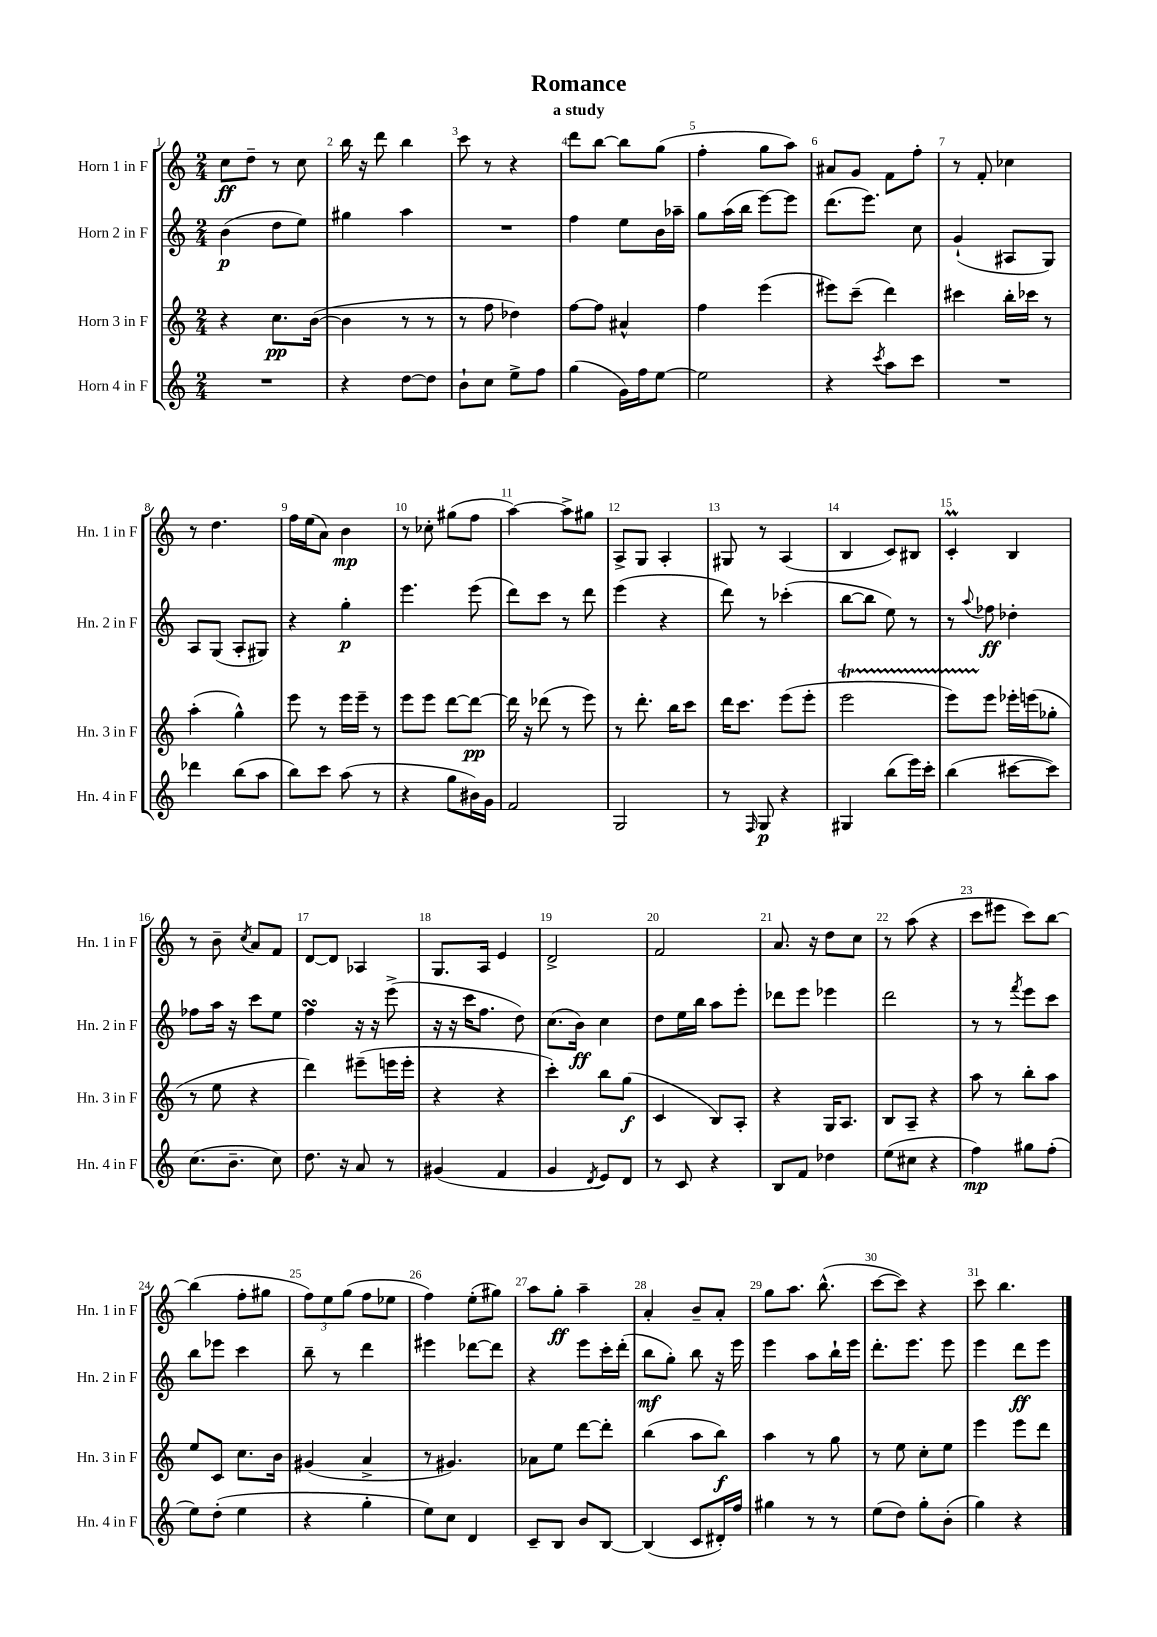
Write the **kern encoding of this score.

**kern	**dynam	**kern	**dynam	**kern	**dynam	**kern	**dynam
*part4	*part4	*part3	*part3	*part2	*part2	*part1	*part1
*staff4	*staff4	*staff3	*staff3	*staff2	*staff2	*staff1	*staff1
*I"Horn 4 in F	*	*I"Horn 3 in F	*	*I"Horn 2 in F	*	*I"Horn 1 in F	*
*I'Hn. 4 in F	*	*I'Hn. 3 in F	*	*I'Hn. 2 in F	*	*I'Hn. 1 in F	*
*clefG2	*	*clefG2	*	*clefG2	*	*clefG2	*
*k[]	*	*k[]	*	*k[]	*	*k[]	*
*M2/4	*	*M2/4	*	*M2/4	*	*M2/4	*
=1	=1	=1	=1	=1	=1	=1	=1
2r	.	4r	.	(4b\	p	8cc\L	ff
.	.	.	.	.	.	8dd~\J	.
.	.	8.cc\L	pp	8dd\L	.	8r	.
.	.	.	.	8ee\J)	.	8cc\	.
.	.	([16b\Jk	.	.	.	.	.
=2	=2	=2	=2	=2	=2	=2	=2
4r	.	4b\]	.	4gg#X\	.	16bb\	.
.	.	.	.	.	.	16r	.
.	.	.	.	.	.	8ddd\	.
[8dd\L	.	8r	.	4aa\	.	4bb\	.
8dd\J]	.	8r	.	.	.	.	.
=3	=3	=3	=3	=3	=3	=3	=3
8b`\L	.	8r	.	2r	.	8ccc\	.
8cc\J	.	8ff\	.	.	.	8r	.
8ee^\L	.	4dd-X\)	.	.	.	4r	.
8ff\J	.	.	.	.	.	.	.
=4	=4	=4	=4	=4	=4	=4	=4
(4gg\	.	[8ff\L	.	4ff\	.	8ddd\L	.
.	.	8ff\J]	.	.	.	[8bb\J	.
16g\LL)	.	4a#X^^/	.	8ee\L	.	8bb\L]	.
16ff\J	.	.	.	.	.	.	.
[8ee\J	.	.	.	16b\L	.	(8gg\J	.
.	.	.	.	16aa-X~\JJ	.	.	.
=5	=5	=5	=5	=5	=5	=5	=5
2ee\]	.	4ff\	.	8gg\L	.	4ff'\	.
.	.	.	.	(16aa\L	.	.	.
.	.	.	.	16bb\JJ	.	.	.
.	.	(4eee\	.	[8eee\L)	.	8gg\L	.
.	.	.	.	8eee\J]	.	8aa\J)	.
=6	=6	=6	=6	=6	=6	=6	=6
4r	.	8eee#X\L)	.	(8.ddd\L	.	8a#X/L	.
.	.	(8ccc~\J	.	.	.	8g/J	.
.	.	.	.	8.eee\J)	.	.	.
8qccc/	.	.	.	.	.	.	.
8aa\L	.	4ddd\)	.	.	.	8f\L	.
8ccc\J	.	.	.	8cc\	.	8ff'\J	.
=7	=7	=7	=7	=7	=7	=7	=7
2r	.	4ccc#X\	.	(4g`/	.	8r	.
.	.	.	.	.	.	8f'/	.
.	.	16bb'\LL	.	8A#X/L	.	4cc-X\	.
.	.	16ccc-X\JJ	.	.	.	.	.
.	.	8r	.	8G/J)	.	.	.
!!LO:LB:g=z
=8	=8	=8	=8	=8	=8	=8	=8
4ddd-X\	.	(4aa'\	.	8A/L	.	8r	.
.	.	.	.	(8G/J	.	4.dd\	.
(8bb\L	.	4gg^^\)	.	8A'/L	.	.	.
8aa\J	.	.	.	8G#X/J)	.	.	.
=9	=9	=9	=9	=9	=9	=9	=9
8bb\L)	.	8eee\	.	4r	.	16ff\LL	.
.	.	.	.	.	.	(16ee\J	.
8ccc\J	.	8r	.	.	.	8a\J)	.
(8aa\	.	16eee\LL	.	4gg'\	p	4b\	mp
.	.	16eee~\JJ	.	.	.	.	.
8r	.	8r	.	.	.	.	.
=10	=10	=10	=10	=10	=10	=10	=10
4r	.	8eee\L	.	4.eee\	.	8r	.
.	.	8eee\J	.	.	.	8cc-X'\	.
8gg\L	.	[8ddd\L	.	.	.	(8gg#X\L	.
16b#X\L)	.	8ddd\J_	pp	(8eee\	.	8ff\J	.
16g\JJ	.	.	.	.	.	.	.
=11	=11	=11	=11	=11	=11	=11	=11
2f/	.	16ddd\]	.	8ddd\L)	.	[4aa\)	.
.	.	16r	.	.	.	.	.
.	.	(8ddd-X\	.	8ccc\J	.	.	.
.	.	8r	.	8r	.	8aa^\L]	.
.	.	8eee\)	.	8ddd\	.	8gg#X\J	.
=12	=12	=12	=12	=12	=12	=12	=12
2G/	.	8r	.	(4eee\	.	8A^/L	.
.	.	8.ddd'\	.	.	.	8G/J	.
.	.	.	.	4r	.	4A'/	.
.	.	16bb\KL	.	.	.	.	.
.	.	8ccc\J	.	.	.	.	.
=13	=13	=13	=13	=13	=13	=13	=13
8r	.	16ddd\KL	.	8ddd\)	.	8G#X/	.
.	.	8.ccc\J	.	.	.	.	.
16qqF/	.	.	.	.	.	.	.
8G/	p	.	.	8r	.	8r	.
4r	.	(8eee\L	.	(4ccc-X'\	.	(4A/	.
.	.	8eee'\J	.	.	.	.	.
=14	=14	=14	=14	=14	=14	=14	=14
4G#X/	.	2eeet\	.	[8bb\L	.	4B/	.
.	.	.	.	8bb\J]	.	.	.
(8bb\L	.	.	.	8ee\)	.	8c/L)	.
16eee\L)	.	.	.	8r	.	8B#X/J	.
16ccc'\JJ	.	.	.	.	.	.	.
=15	=15	=15	=15	=15	=15	=15	=15
(4bb\	.	8eeeTTT\L)	.	8r	.	4cM'/	.
.	.	.	.	8qqaa/	.	.	.
.	.	8eee\J	.	8ff-X\	ff	.	.
[8ccc#X\L	.	16eee-X'\LL	.	4dd-X'\	.	4B/	.
.	.	(16eeen\J	.	.	.	.	.
8ccc#\J])	.	8gg-X'\J	.	.	.	.	.
!!LO:LB:g=z
=16	=16	=16	=16	=16	=16	=16	=16
(8.cc\L	.	8r	.	8ff-X\L	.	8r	.
.	.	8ee\	.	16aa\Jk	.	8b~\	.
8.b~\J	.	.	.	16r	.	.	.
.	.	.	.	.	.	8qcc/	.
.	.	4r	.	8ccc\L	.	8a/L	.
8cc\)	.	.	.	8ee\J	.	8f/J	.
=17	=17	=17	=17	=17	=17	=17	=17
8.dd\	.	4ddd\)	.	4ffsSSs\	.	[8d/L	.
.	.	.	.	.	.	8d/J]	.
16r	.	.	.	.	.	.	.
8a/	.	(8eee#X~\L	.	16r	.	4A-X/	.
.	.	.	.	16r	.	.	.
8r	.	16eeen\L	.	(8eee^\	.	.	.
.	.	16eee'\JJ	.	.	.	.	.
=18	=18	=18	=18	=18	=18	=18	=18
(4g#X/	.	4r	.	16r	.	8.G/L	.
.	.	.	.	16r	.	.	.
.	.	.	.	16ccc\KL	.	.	.
.	.	.	.	8.ff\J	.	16A/Jk	.
4f/	.	4r	.	.	.	4e/	.
.	.	.	.	8dd\)	.	.	.
=19	=19	=19	=19	=19	=19	=19	=19
4g/	.	4ccc'\)	.	(8.cc\L	.	2d^/	.
.	.	.	.	16b\Jk)	ff	.	.
8qd/	.	.	.	.	.	.	.
8e/L)	.	8bb\L	.	4cc\	.	.	.
8d/J	.	(8gg\J	f	.	.	.	.
=20	=20	=20	=20	=20	=20	=20	=20
8r	.	4c/	.	8dd\L	.	2f/	.
8c/	.	.	.	16ee\L	.	.	.
.	.	.	.	16bb\JJ	.	.	.
4r	.	8B/L)	.	8aa\L	.	.	.
.	.	8A'/J	.	8eee'\J	.	.	.
=21	=21	=21	=21	=21	=21	=21	=21
8B/L	.	4r	.	8ddd-X\L	.	8.a/	.
8f/J	.	.	.	8eee\J	.	.	.
.	.	.	.	.	.	16r	.
4dd-X\	.	16G/KL	.	4eee-X\	.	8dd\L	.
.	.	8.A/J	.	.	.	.	.
.	.	.	.	.	.	8cc\J	.
=22	=22	=22	=22	=22	=22	=22	=22
(8ee\L	.	8B/L	.	2ddd\	.	8r	.
8cc#X\J	.	8A~/J	.	.	.	(8aa\	.
4r	.	4r	.	.	.	4r	.
=23	=23	=23	=23	=23	=23	=23	=23
4ff\)	mp	8aa\	.	8r	.	8ccc\L	.
.	.	8r	.	8r	.	8eee#X\J	.
.	.	.	.	8qfff/	.	.	.
8gg#X\L	.	8bb'\L	.	8eee\L	.	8ccc\L)	.
(8ff'\J	.	8aa\J	.	8ccc\J	.	[8bb\J	.
!!LO:LB:g=z
=24	=24	=24	=24	=24	=24	=24	=24
8ee\L)	.	8ee/L	.	8bb\L	.	(4bb\]	.
(8dd'\J	.	8c/J	.	8eee-X\J	.	.	.
4ee\	.	8.cc\L	.	4ccc\	.	8ff'\L	.
.	.	.	.	.	.	8gg#X\J	.
.	.	16b\Jk	.	.	.	.	.
=25	=25	=25	=25	=25	=25	=25	=25
4r	.	(4g#X/	.	8bb~\	.	12ff\L)	.
.	.	.	.	.	.	12ee\	.
.	.	.	.	8r	.	.	.
.	.	.	.	.	.	(12gg\J	.
4gg'\	.	4a^/	.	4ddd\	.	8ff\L	.
.	.	.	.	.	.	8ee-X\J	.
=26	=26	=26	=26	=26	=26	=26	=26
8ee\L)	.	8r	.	4eee#X\	.	4ff\)	.
8cc\J	.	4.g#X/)	.	.	.	.	.
4d/	.	.	.	[8ddd-X\L	.	(8ee'\L	.
.	.	.	.	8ddd-\J]	.	8gg#X\J)	.
=27	=27	=27	=27	=27	=27	=27	=27
8c~/L	.	8a-X\L	.	4r	.	8aa\L	.
8B/J	.	8ee\J	.	.	.	8gg'\J	ff
8b/L	.	[8ddd\L	.	8eee\L	.	4aa~\	.
[8B/J	.	8ddd'\J]	.	16ccc'\L	.	.	.
.	.	.	.	(16ddd'\JJ	.	.	.
=28	=28	=28	=28	=28	=28	=28	=28
(4B/]	.	(4bb\	.	8bb\L	mf	4a'/	.
.	.	.	.	8gg'\J)	.	.	.
8c/L	.	8aa\L	.	8bb\	.	8b~/L	.
16d#X'/L)	.	8bb\J)	f	16r	.	8a'/J	.
16ff/JJ	.	.	.	16eee\	.	.	.
=29	=29	=29	=29	=29	=29	=29	=29
4gg#X\	.	4aa\	.	4eee\	.	8gg\L	.
.	.	.	.	.	.	8.aa\J	.
8r	.	8r	.	8aa\L	.	.	.
.	.	.	.	.	.	(8.bb^^\	.
8r	.	8gg\	.	16bb`\L	.	.	.
.	.	.	.	16eee\JJ	.	.	.
=30	=30	=30	=30	=30	=30	=30	=30
(8ee\L	.	8r	.	8.ddd'\L	.	[8ccc\L	.
8dd\J)	.	8ee\	.	.	.	8ccc\J])	.
.	.	.	.	8.eee\J	.	.	.
8gg'\L	.	8cc'\L	.	.	.	4r	.
(8b'\J	.	8ee\J	.	8eee\	.	.	.
=31	=31	=31	=31	=31	=31	=31	=31
4gg\)	.	4eee\	.	4eee\	.	8ccc\	.
.	.	.	.	.	.	4.bb\	.
4r	.	8eee\L	.	8ddd\L	ff	.	.
.	.	8ddd\J	.	8eee\J	.	.	.
==	==	==	==	==	==	==	==
*-	*-	*-	*-	*-	*-	*-	*-
